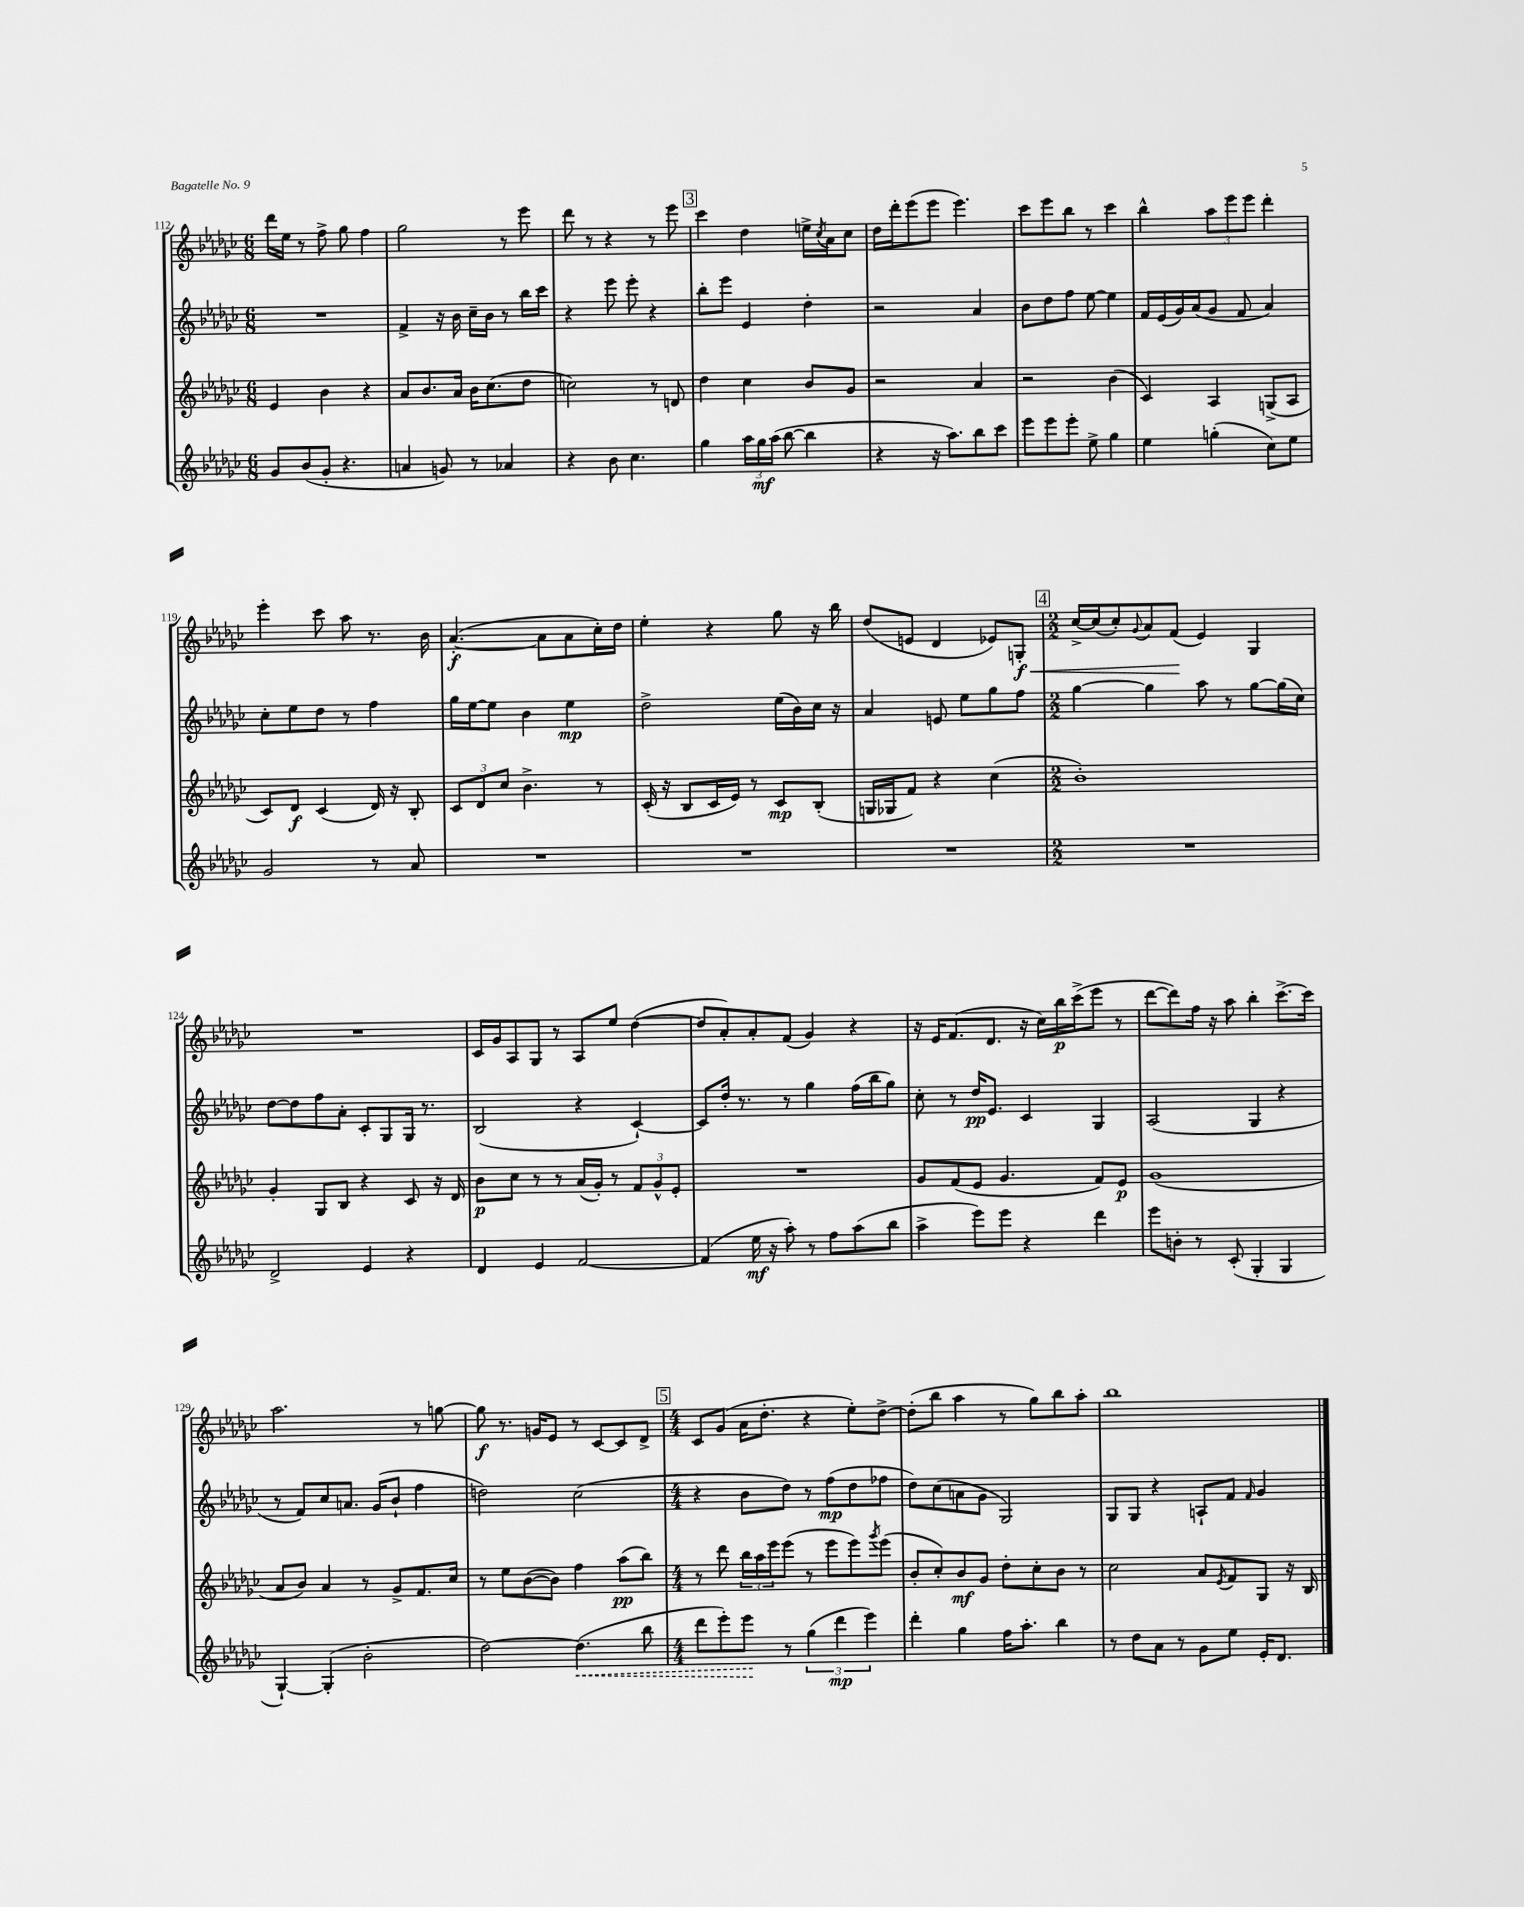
<<
\new StaffGroup <<
\new Staff = "s0" {
    \clef treble \key ges \major \numericTimeSignature \time 6/8
    des'''16 ees''16 r8 f''8-> ges''8 f''4 |
    ges''2 r8 ees'''8 |
    des'''8 r8 r4 r8 ees'''8 |
    \mark \markup { \box "3" } ces'''4 des''4 e''16-> \acciaccatura { ces''8 } aes'16 ces''8 |
    des''16 des'''16-. ees'''8( ees'''8 ees'''4.) |
    ces'''8 ees'''8 bes''8 r8 ces'''4 |
    bes''4-^ \tuplet 3/2 { aes''8 ees'''8 ees'''8 } des'''4-. |
    ees'''4-. ces'''8 aes''8 r8. bes'16 |
    aes'4.~-.\f( aes'8 aes'8 ces''16-.) des''16 |
    ees''4-. r4 ges''8 r16 bes''16 |
    des''8( e'8 des'4 ees'8) g8-.\f\< |
    \mark \markup { \box "4" } \numericTimeSignature \time 2/2 ces''16~-> ces''16( ces''8-.) \appoggiatura { ges'8 } aes'8 f'8\!( ees'4) ges4 |
    R1 |
    ces'16 ges'16 aes8 ges8 r8 aes8 ees''8 des''4~( |
    des''8 aes'8-.) aes'8-. f'8( ges'4) r4 |
    r16 ees'16 f'8.( des'8. r16 ces''16) bes''16\p ces'''16->( ees'''8 r8 |
    des'''8~ des'''8) f''16 r16 aes''8 bes''4-. ces'''8.~-> ces'''16 |
    aes''2. r8 g''8~ |
    g''8\f r8. g'16 ees'8 r8 ces'8~ ces'8 des'8-> |
    \mark \markup { \box "5" } \numericTimeSignature \time 4/4 ces'8 ges'8( aes'16 des''8.-. r4 ees''8-.) des''8~-> |
    des''8-.( bes''8 aes''4 r8 ges''8) bes''8 aes''8-. |
    bes''1 \bar "|." |
}
\new Staff = "s1" {
    \clef treble \key ges \major \numericTimeSignature \time 6/8
    R2. |
    f'4-> r16 bes'16 ces''16-- bes'16 r8 bes''16 ces'''16 |
    r4 ees'''8 ees'''8-. r4 |
    \mark \markup { \box "3" } bes''8-. ees'''8 ees'4 des''4-. |
    r2 aes'4 |
    bes'8 des''8 f''8 ees''8~ ees''4 |
    f'16 ees'16( ges'16) aes'16( ges'8 f'8 aes'4) |
    ces''8-. ees''8 des''8 r8 f''4 |
    ges''16 ees''16~ ees''8 bes'4 ees''4\mp |
    des''2-> ees''16( bes'16) ces''16 r16 |
    aes'4 e'8 ees''8 ges''8 f''8 |
    \mark \markup { \box "4" } \numericTimeSignature \time 2/2 ges''4~ ges''4 aes''8 r8 ges''8~ ges''16( ces''16) |
    des''8~ des''8 f''8 aes'8-. ces'8-. ges8 ges16 r8. |
    bes2( r4 ces'4~-!) |
    ces'8 des''16-. r8. r8 ges''4 f''16( bes''16 ges''8) |
    ces''8-. r8 des''16\pp ees'8. ces'4 ges4 |
    aes2( ges4 r4 |
    r8 f'8) ces''8 a'8. ges'16( bes'8-! f''4 |
    d''2) ces''2( |
    \mark \markup { \box "5" } \numericTimeSignature \time 4/4 r4 bes'8 des''8) r8 f''8\mp( des''8 fes''8 |
    des''8) ces''8( a'8 ges'8 ges2) |
    ges8 ges8 r4 a8-! f'8 \grace { f'16 } ges'4 \bar "|." |
}
\new Staff = "s2" {
    \clef treble \key ges \major \numericTimeSignature \time 6/8
    ees'4 bes'4 r4 |
    aes'8 bes'8. aes'16 bes'16 ces''8.( des''8 |
    c''2) r8 d'8 |
    \mark \markup { \box "3" } des''4 ces''4 bes'8 ges'8 |
    r2 aes'4 |
    r2 bes'4( |
    ces'4) aes4 g8->( aes8 |
    ces'8) des'8\f ces'4( des'16) r16 bes8-. |
    \tuplet 3/2 { ces'8 des'8 ces''8 } bes'4.-> r8 |
    ces'16-.( r16 bes8 ces'16 ees'16) r8 ces'8\mp bes8-.( |
    g16 ges16 f'8) r4 ces''4( |
    \mark \markup { \box "4" } \numericTimeSignature \time 2/2 bes'1-.) |
    ges'4-. ges8 bes8 r4 ces'8 r16 des'16 |
    bes'8\p ces''8 r8 r8 aes'16( ges'16-.) r8 \tuplet 3/2 { f'8 ges'8-^ ees'8-. } |
    R1 |
    ges'8 f'8( ees'8 ges'4. f'8) ees'8\p |
    ges'1( |
    aes'8 bes'8) aes'4 r8 ges'8-> f'8. ces''16 |
    r8 ees''8 bes'8~( bes'8) f''4 aes''8\pp( bes''8) |
    \mark \markup { \box "5" } \numericTimeSignature \time 4/4 r8 des'''8 \tuplet 3/2 { bes''16 aes''16 ees'''16 } ees'''8( r8 ees'''8 ees'''8) \acciaccatura { ges'''8 } ees'''8( |
    bes'8-. ces''8-.) bes'8\mf ges'8 des''8-. ces''8-. bes'8 r8 |
    ces''2 aes'8 \acciaccatura { ees'8 } f'8 ges8 r16 bes16 \bar "|." |
}
\new Staff = "s3" {
    \clef treble \key ges \major \numericTimeSignature \time 6/8
    ges'8 bes'8( ges'8-. r4. |
    a'4 g'8) r8 aes'4 |
    r4 bes'8 ces''4. |
    \mark \markup { \box "3" } ges''4 \tuplet 3/2 { aes''16 ges''16\mf aes''16( } bes''8~ bes''4 |
    r4 r16 aes''8.) bes''8 ces'''8 |
    ees'''8 ees'''8 ees'''8-. ees''8-> ges''4 |
    ees''4 g''4-.( ces''8) ees''8 |
    ges'2 r8 aes'8 |
    R2. |
    R2. |
    R2. |
    \mark \markup { \box "4" } \numericTimeSignature \time 2/2 R1 |
    des'2-> ees'4 r4 |
    des'4 ees'4 f'2~ |
    f'4( ees''16\mf r16 aes''8-.) r8 f''8 aes''8( bes''8 |
    aes''4-> ees'''8) ees'''8 r4 des'''4 |
    ees'''8 b'8-. r8 ces'8-.( ges4-. ges4 |
    ges4~-!) ges4-.( bes'2-. |
    des''2~) \once \override Hairpin.style = #'dashed-line des''4.\<( bes''8 |
    \mark \markup { \box "5" } \numericTimeSignature \time 4/4 des'''8 ees'''8-.) ees'''8\! r8 \tuplet 3/2 { ges''4( des'''4\mp ees'''4) } |
    des'''4-. ges''4 f''16 aes''8.-. bes''4 |
    r8 des''8 aes'8 r8 ges'8 ees''8 ees'16-. des'8. \bar "|." |
}
>>
>>
\layout { \context { \Score currentBarNumber = #112 } }
